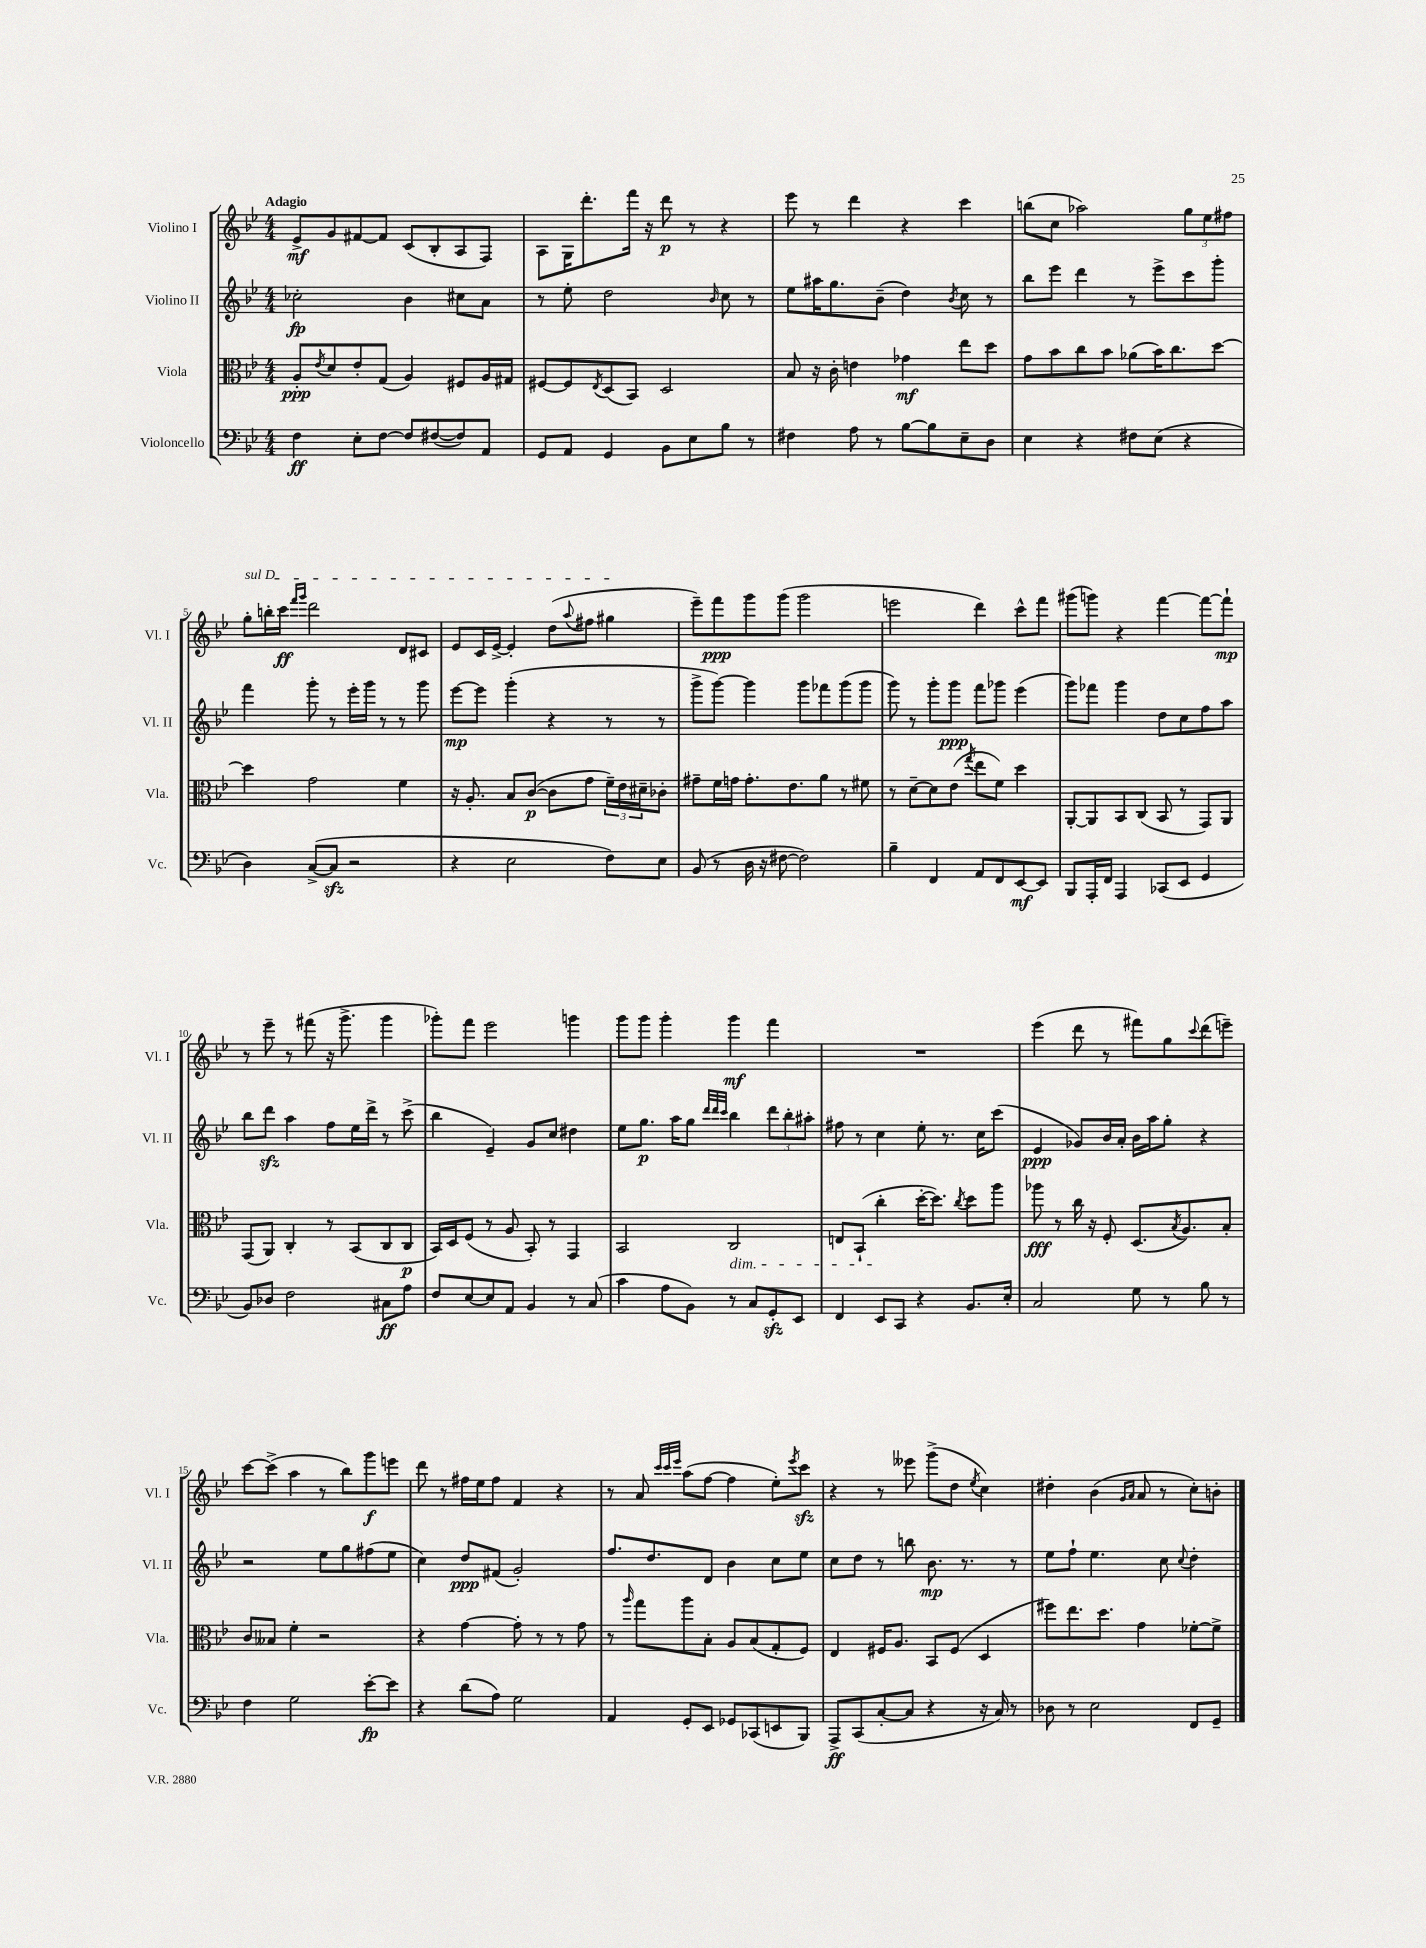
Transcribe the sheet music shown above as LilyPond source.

<<
\new StaffGroup <<
\new Staff = "s0" \with { instrumentName = "Violino I" shortInstrumentName = "Vl. I" } {
    \clef treble \key bes \major \numericTimeSignature \time 4/4 \tempo "Adagio"
    ees'8->\mf g'8 fis'8~ fis'8 c'8( bes8-. a8 f8) |
    a8 g16 d'''8.-. f'''16 r16 d'''8\p r8 r4 |
    ees'''8 r8 d'''4 r4 c'''4 |
    b''8( c''8 aes''2) \tuplet 3/2 { g''8 ees''8 fis''8 } |
    \once \override TextSpanner.bound-details.left.text = \markup { \italic "sul D" } g''8-.\startTextSpan b''16-. c'''16\ff \grace { f'''16 g'''16 } d'''2 d'8 cis'8 |
    ees'8 c'16 ees'16~-> ees'4-. d''8( \appoggiatura { a''8 } fis''8 gis''4\stopTextSpan |
    ees'''8--) f'''8\ppp g'''8 g'''8( g'''2 |
    e'''2 d'''4) c'''8-^ f'''8 |
    gis'''8( g'''8) r4 f'''4~ f'''8~ f'''8-!\mp |
    r8 ees'''8-- r8 fis'''8( r16 g'''8.-> g'''4 |
    ges'''8-.) f'''8 ees'''2 g'''4 |
    g'''8 g'''8 g'''4-. g'''4\mf f'''4 |
    R1 |
    ees'''4( d'''8 r8 fis'''8) g''8 \appoggiatura { c'''8 } d'''8( e'''8--) |
    c'''8~ c'''8->( a''4 r8 bes''8) g'''8\f e'''8 |
    d'''8 r8 fis''16 ees''16 fis''8 f'4 r4 |
    r8 a'8 \grace { c'''32 c'''32 ees'''32 } a''8( f''8~ f''4 ees''8-.) \acciaccatura { ees'''8 } c'''8\sfz |
    r4 r8 eeses'''8 g'''8->( d''8 \acciaccatura { ees''8 } c''4) |
    dis''4-. bes'4( \grace { g'16 a'16 } a'8 r8 c''8-.) b'8-. \bar "|." |
}
\new Staff = "s1" \with { instrumentName = "Violino II" shortInstrumentName = "Vl. II" } {
    \clef treble \key bes \major \numericTimeSignature \time 4/4
    ces''2-.\fp bes'4 cis''8 a'8 |
    r8 ees''8-. d''2 \grace { bes'16 } c''8 r8 |
    ees''8 ais''16 g''8. bes'8--( d''4) \acciaccatura { bes'8 } c''8 r8 |
    bes''8 ees'''8 d'''4 r8 ees'''8-> c'''8 g'''8-. |
    f'''4 g'''8-. r8 ees'''16-. g'''16 r8 r8 g'''8 |
    ees'''8~\mp ees'''8 g'''4-.( r4 r8 r8 |
    g'''8-> g'''8~) g'''4 g'''8 fes'''8 g'''8( g'''8 |
    g'''8) r8 g'''8-. g'''8\ppp f'''8 ges'''8 ees'''4( |
    g'''8) fes'''8 g'''4 d''8 c''8 f''8 a''8 |
    bes''8 d'''8\sfz a''4 f''8 ees''16 d'''16-> r8 c'''8->( |
    bes''4 ees'4--) g'8 c''8 dis''4 |
    ees''8 g''8.\p a''16 g''8 \grace { d'''32 d'''32 c'''32 } bes''4 \tuplet 3/2 { d'''8 bes''8-. ais''8-. } |
    fis''8 r8 c''4 ees''8-. r8. c''16 c'''8( |
    ees'4\ppp ges'8) bes'16 a'16-. bes'16 a''16 g''8-. r4 |
    r2 ees''8 g''8 fis''8( ees''8 |
    c''4) d''8\ppp fis'8( g'2-.) |
    f''8. d''8. d'8 bes'4 c''8 ees''8 |
    c''8 d''8 r8 b''8 bes'8.\mp r8. r8 |
    ees''8 f''8-! ees''4. c''8 \appoggiatura { c''8 } d''4-. \bar "|." |
}
\new Staff = "s2" \with { instrumentName = "Viola" shortInstrumentName = "Vla." } {
    \clef alto \key bes \major \numericTimeSignature \time 4/4
    a8-.\ppp \acciaccatura { ees'8 } d'8 ees'8-. g8( a4) fis8 a16 gis16 |
    fis8~ fis8 \acciaccatura { ees8 } d8( bes,8) d2 |
    bes8 r16 c'16-. e'4 ges'4\mf ees''8 d''8 |
    g'8 bes'8 c''8 bes'8 aes'8( bes'16) c''8. d''8~ |
    d''4 g'2 f'4 |
    r16 a8.-. bes8 c'8~\p( c'8 g'8 \tuplet 3/2 { f'16--) ees'16 dis'16-- } ces'8-. |
    gis'8-- f'16 g'16 g'8.-. ees'8. a'8 r8 fis'8 |
    r8 d'8~-- d'8 ees'8( \acciaccatura { g''8 } ees''8 f'8) d''4 |
    a,8~-. a,8 bes,8 c8( bes,8 r8 g,8) a,8 |
    g,8( a,8) c4-. r8 bes,8( c8 c8\p |
    bes,16) d16 f8( r8 a8 bes,8-.) r8 g,4 |
    bes,2 c2\dim |
    e8 bes,8-!( c''4-.\! d''16~-. d''8.) \acciaccatura { c''8 } d''8 a''8 |
    aes''8\fff r8 c''16 r16 f8-. d8.( \acciaccatura { bes8 } a8.) bes8-. |
    c'8 beses8 f'4-. r2 |
    r4 g'4~ g'8-. r8 r8 g'8 |
    r8 \grace { a''16 } g''8 a''8 bes8-. a8 bes8( g8-. f8) |
    ees4 fis16 a8. bes,8 fis8( d4 |
    fis''8) ees''8. d''8. g'4 fes'8~-. fes'8-> \bar "|." |
}
\new Staff = "s3" \with { instrumentName = "Violoncello" shortInstrumentName = "Vc." } {
    \clef bass \key bes \major \numericTimeSignature \time 4/4
    f4\ff ees8-. f8~ f8 fis8~( fis8) a,8 |
    g,8 a,8 g,4 bes,8 ees8 bes8 r8 |
    fis4 a8 r8 bes8~ bes8 ees8-- d8 |
    ees4 r4 fis8 ees8( r4 |
    d4) c8~->( c8\sfz r2 |
    r4 ees2 f8) ees8 |
    bes,8( r8 d16 r16 fis8~ fis2) |
    bes4-- f,4 a,8 f,8 ees,8~\mf ees,8 |
    bes,,8 a,,16-. f,16 a,,4 ces,8( ees,8 g,4 |
    bes,8) des8 f2 cis8\ff a8 |
    f8 ees8~ ees8 a,8 bes,4 r8 c8( |
    c'4 a8 bes,8) r8 c8 g,8-.\sfz ees,8 |
    f,4 ees,8 c,8 r4 bes,8. ees16-. |
    c2 g8 r8 bes8 r8 |
    f4 g2 ees'8~-.\fp ees'8 |
    r4 d'8( a8) g2 |
    a,4 g,8-. ees,8 ges,8 ces,8( e,8 bes,,8) |
    a,,8->\ff c,8( c8~-. c8 r4 r16 c16) r8 |
    des8 r8 ees2 f,8 g,8-- \bar "|." |
}
>>
>>
